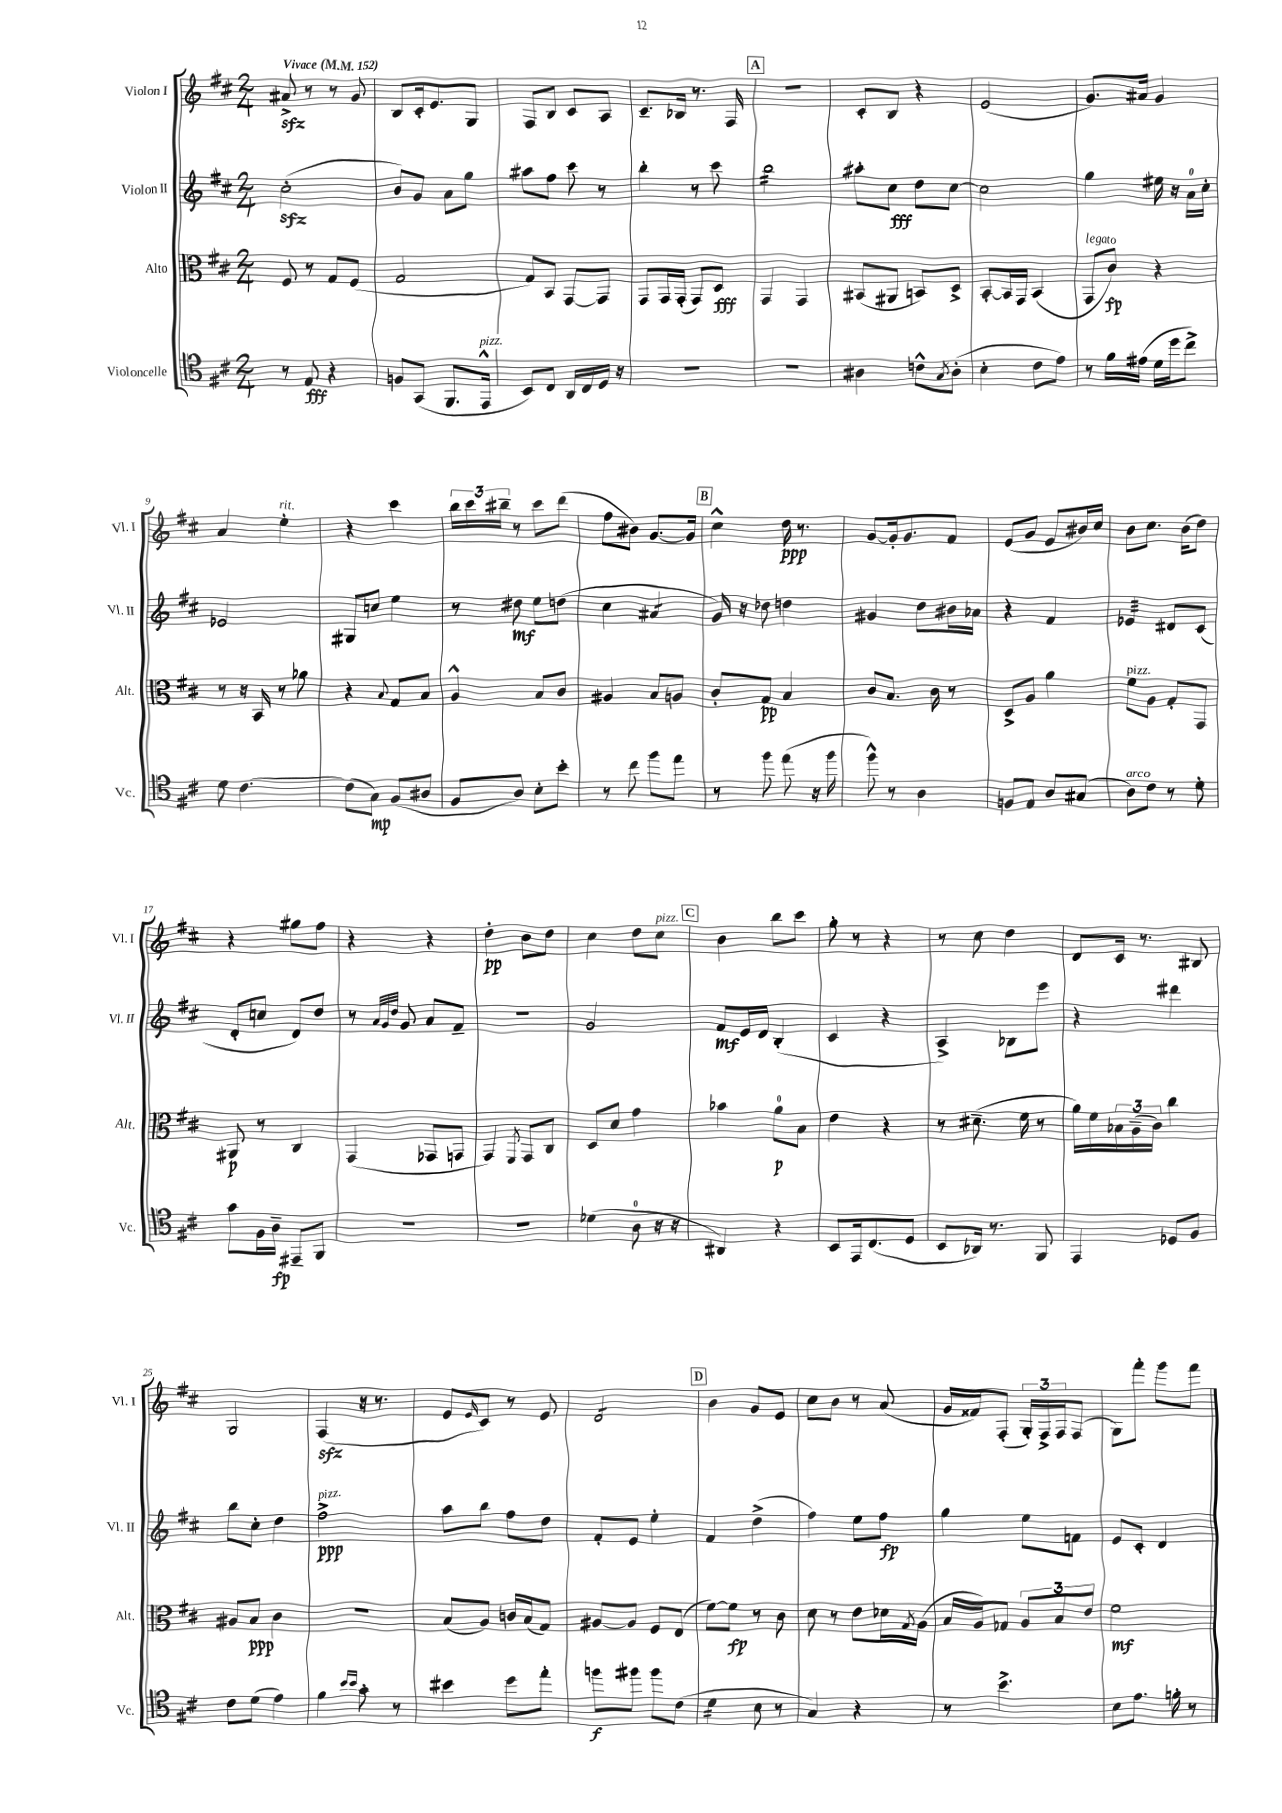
<<
\new StaffGroup <<
\new Staff = "s0" \with { instrumentName = "Violon I" shortInstrumentName = "Vl. I" } {
    \clef treble \key d \major \numericTimeSignature \time 2/4 \tempo "Vivace" 4 = 152
    ais'8->\sfz r8 r8 g'8 |
    b8 cis'16-. e'8. g8 |
    fis8 b8 cis'8 a8 |
    cis'8.-- bes16 r8. fis16 |
    \mark \markup { \box "A" } r2 |
    cis'8-. b8 r4 |
    e'2( |
    g'8.) ais'16 g'4 |
    a'4 e''4-.^\markup { \italic "rit." } |
    r4 cis'''4 |
    \tuplet 3/2 { b''16 cis'''16 bis''16-- } r8 cis'''8 d'''8( |
    fis''8 bis'8) g'8.~ g'16 |
    \mark \markup { \box "B" } cis''4-^ d''16\ppp r8. |
    g'8~ g'16-. g'8. fis'8 |
    e'8( g'8 e'8 bis'16) cis''16 |
    b'8 cis''8. b'16( d''8) |
    r4 gis''8 fis''8 |
    r4 r4 |
    d''4-.\pp b'8 d''8 |
    cis''4 d''8 cis''8^\markup { \italic "pizz." } |
    \mark \markup { \box "C" } b'4 b''8 cis'''8 |
    g''8-. r8 r4 |
    r8 cis''8 d''4 |
    d'8 cis'16 r8. bis8 |
    g2 |
    fis4\sfz( r16 r8. |
    e'8 \grace { e'16 } cis'8) r8 e'8 |
    d'2:8 |
    \mark \markup { \box "D" } b'4 g'8 e'8 |
    cis''8 b'8 r8 a'8( |
    g'16 fisis'16) fis8-.( \tuplet 3/2 { g16-.) fis16-> fis16 } fis8( |
    g8) fis'''8-. g'''8 fis'''8 \bar "|." |
}
\new Staff = "s1" \with { instrumentName = "Violon II" shortInstrumentName = "Vl. II" } {
    \clef treble \key d \major \numericTimeSignature \time 2/4
    cis''2-.\sfz( |
    b'8) g'8 a'8 g''8 |
    ais''8 fis''8 cis'''8 r8 |
    b''4-. r8 cis'''8 |
    \mark \markup { \box "A" } b''2:16 |
    ais''8-. cis''8\fff d''8 cis''8~ |
    cis''2 |
    g''4 eis''16 r16 a'16-0 cis''16-. |
    ees'2 |
    gis8 c''8 e''4 |
    r8 dis''8\mf e''8 d''8( |
    cis''4 ais'4:8 |
    \mark \markup { \box "B" } g'16) r16 des''8 d''4 |
    gis'4 d''8 bis'16 aes'16 |
    r4 fis'4 |
    ees'4:32 dis'8 cis'8( |
    d'8-. c''8 d'8) d''8 |
    r8 \grace { a'32 g'32 d''32 } g'8 a'8 fis'8-- |
    R2 |
    g'2 |
    \mark \markup { \box "C" } fis'8\mf e'16 d'16 b4-.( |
    cis'4 r4 |
    a4->) bes8 e'''8 |
    r4 dis'''4 |
    b''8 cis''8-. d''4 |
    fis''2->\ppp^\markup { \italic "pizz." } |
    a''8 b''8 fis''8 d''8 |
    fis'8-. e'8 e''4-. |
    \mark \markup { \box "D" } fis'4 d''4->( |
    fis''4) e''8 fis''8\fp |
    g''4 e''8 f'8 |
    e'8 cis'8-. d'4 \bar "|." |
}
\new Staff = "s2" \with { instrumentName = "Alto" shortInstrumentName = "Alt." } {
    \clef alto \key d \major \numericTimeSignature \time 2/4
    fis8 r8 g8 fis8( |
    g2 |
    g8) b,8 g,8~ g,8 |
    g,8 g,16 g,16-.( g,8) d8\fff |
    \mark \markup { \box "A" } g,4 g,4 |
    bis,8( ais,8 b,8) d8-> |
    b,8~-. b,16 g,16 b,4( |
    g,8^\markup { \italic "legato" } cis'8\fp) r4 |
    r8 r16 b,16 r8 aes'8 |
    r4 \appoggiatura { b8 } g8 b8 |
    a4-^ b8 cis'8 |
    ais4 b8 a8 |
    \mark \markup { \box "B" } cis'8-. g8\pp b4 |
    cis'8 b8. cis'16 r8 |
    d8-> a8 a'4 |
    fis'8^\markup { \italic "pizz." } a8 g8-. g,8 |
    ais,8\p r8 cis4 |
    g,4( ges,8 g,8 |
    g,4) \acciaccatura { fis,8 } g,8 cis8 |
    d8 d'8 g'4 |
    \mark \markup { \box "C" } bes'4 a'8-0\p b8 |
    e'4 r4 |
    r8 dis'8.--( fis'16 r8 |
    a'16) fis'16 \tuplet 3/2 { bes16 a16--( cis'16) } cis''4 |
    ais8 b8\ppp cis'4 |
    R2 |
    b8( a8) c'16 b16( g8) |
    ais8~ ais8 fis8 e8( |
    \mark \markup { \box "D" } fis'8~) fis'8\fp r8 cis'8 |
    d'8 r8 e'8 des'16 \acciaccatura { g8 } a16( |
    b16 a16) ges8 \tuplet 3/2 { a8 b8 e'8 } |
    fis'2\mf \bar "|." |
}
\new Staff = "s3" \with { instrumentName = "Violoncelle" shortInstrumentName = "Vc." } {
    \clef tenor \key d \major \numericTimeSignature \time 2/4
    r8 e8\fff r4 |
    f8 g,8( fis,8. e,16-^^\markup { \italic "pizz." } |
    b,8) cis8 a,16 cis16 d16 r16 |
    R2 |
    \mark \markup { \box "A" } R2 |
    ais4 c'8-^ \acciaccatura { g8 } ais8-.( |
    b4-. cis'8 e'8) |
    r8 fis'16 eis'16( d'16 d''16 cis''8->) |
    d'8 cis'4.~ |
    cis'8( g8\mp) fis8( ais8 |
    fis8 a8) b8-. b'8-. |
    r8 cis''8 fis''8 e''8 |
    \mark \markup { \box "B" } r8 fis''8 e''8( r16 fis''16 |
    fis''8-^) r8 a4 |
    f8 e8 a8 gis8( |
    a8^\markup { \italic "arco" }) cis'8 r8 d'8-. |
    g'8 fis16 a16--\fp eis,8-- fis,8 |
    R2 |
    R2 |
    des'4( a8-0 r16 r16 |
    \mark \markup { \box "C" } ais,4) r4 |
    b,8 e,16 cis8.( d8 |
    b,8 aes,16) r8. fis,8 |
    e,4 des8 fis8 |
    cis'8 d'8( e'4) |
    fis'4 \grace { b'16 b'16 } g'8-. r8 |
    bis'4 d''8 e''8-. |
    f''8\f fis''8 fis''8 cis'8( |
    \mark \markup { \box "D" } d'4:16 b8 r8 |
    g4) r4 |
    r8 b'4.-> |
    b8 e'8. f'16-. r8 \bar "|." |
}
>>
>>
